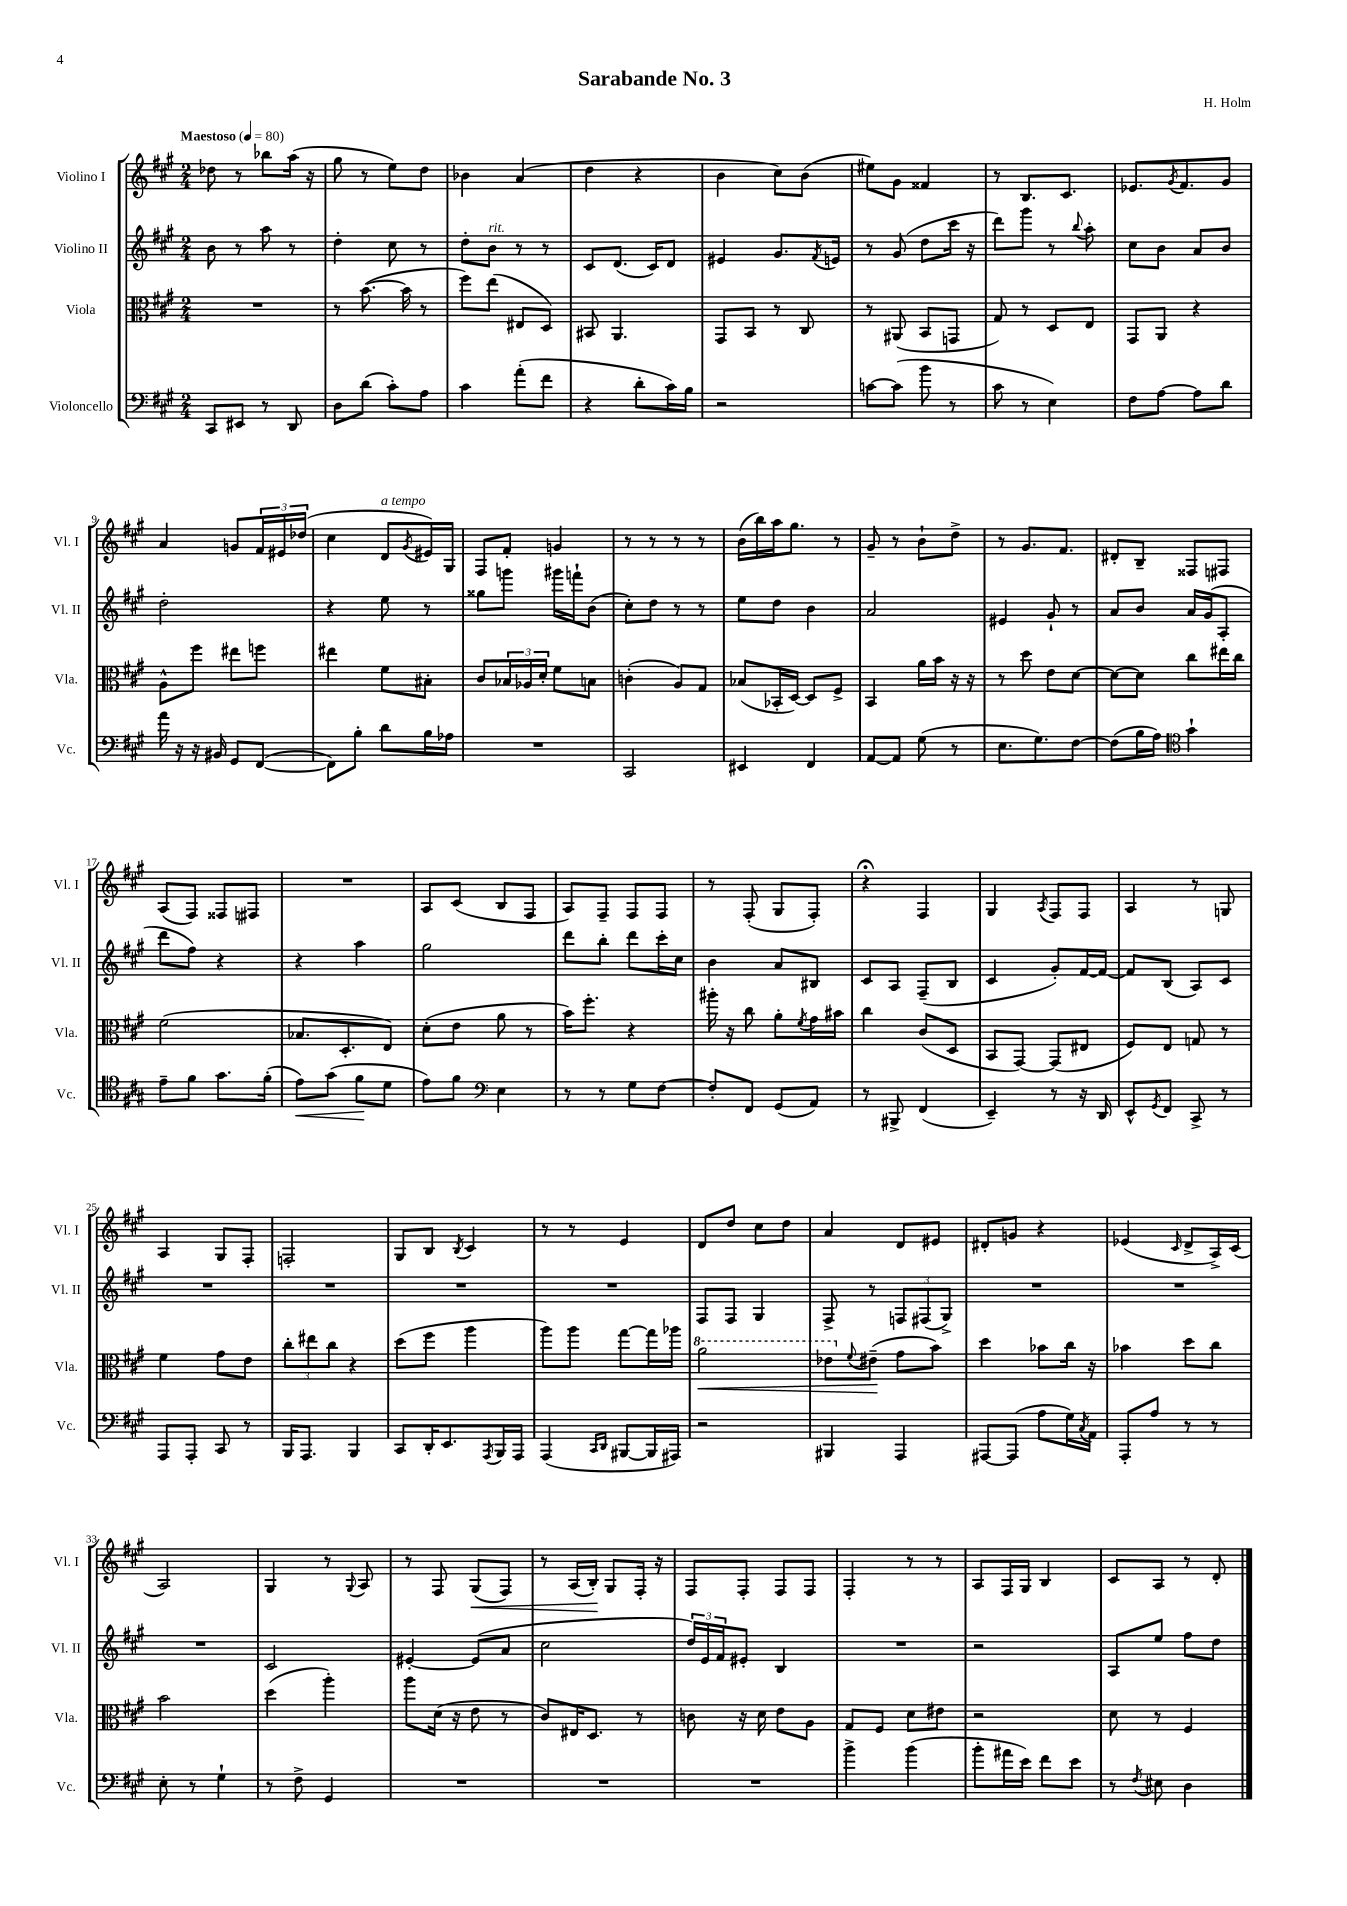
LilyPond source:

\header { title = "Sarabande No. 3" composer = "H. Holm" }
<<
\new StaffGroup <<
\new Staff = "s0" \with { instrumentName = "Violino I" shortInstrumentName = "Vl. I" } {
    \clef treble \key a \major \numericTimeSignature \time 2/4 \tempo "Maestoso" 4 = 80
    des''8 r8 bes''8 a''16( r16 |
    gis''8 r8 e''8) d''8 |
    bes'4 a'4( |
    d''4 r4 |
    b'4 cis''8) b'8( |
    eis''8) gis'8 fisis'4 |
    r8 b8. cis'8. |
    ees'8. \acciaccatura { gis'8 } fis'8. gis'8 |
    a'4 g'8 \tuplet 3/2 { fis'16 eis'16 des''16( } |
    cis''4 d'8^\markup { \italic "a tempo" } \acciaccatura { gis'8 } eis'16) gis16 |
    fis8 fis'8-. g'4 |
    r8 r8 r8 r8 |
    b'16( b''16) a''16 gis''8. r8 |
    gis'8-- r8 b'8-! d''8-> |
    r8 gis'8. fis'8. |
    dis'8-. b8-- fisis8 fis8 |
    a8( fis8) fisis8 fis8 |
    R2 |
    a8 cis'8( b8 fis8 |
    a8) fis8-- fis8 fis8 |
    r8 fis8-.( gis8 fis8-.) |
    r4\fermata fis4 |
    gis4 \acciaccatura { a8 } fis8 fis8 |
    a4 r8 g8 |
    a4 gis8 fis8-. |
    f2-. |
    gis8 b8 \acciaccatura { b8 } cis'4 |
    r8 r8 e'4 |
    d'8 d''8 cis''8 d''8 |
    a'4 d'8 eis'8 |
    dis'8-. g'8 r4 |
    ees'4( \grace { cis'16 } d'8-> a16->) cis'16( |
    a2) |
    gis4 r8 \appoggiatura { gis8 } a8 |
    r8 fis8 gis8\<( fis8) |
    r8 a16( b16-.\!) gis8 fis16-. r16 |
    fis8 fis8-. fis8 fis8 |
    fis4-. r8 r8 |
    a8 fis16 gis16 b4 |
    cis'8 a8 r8 d'8-. \bar "|." |
}
\new Staff = "s1" \with { instrumentName = "Violino II" shortInstrumentName = "Vl. II" } {
    \clef treble \key a \major \numericTimeSignature \time 2/4
    b'8 r8 a''8 r8 |
    d''4-. cis''8 r8 |
    d''8-. b'8^\markup { \italic "rit." } r8 r8 |
    cis'8 d'8.( cis'16) d'8 |
    eis'4 gis'8. \acciaccatura { fis'8 } e'16 |
    r8 gis'8( d''8 cis'''16 r16 |
    d'''8) gis'''8 r8 \appoggiatura { b''8 } a''8-. |
    cis''8 b'8 a'8 b'8 |
    d''2-. |
    r4 e''8 r8 |
    gisis''8 g'''8 gis'''16 f'''16-! b'8( |
    cis''8-.) d''8 r8 r8 |
    e''8 d''8 b'4 |
    a'2 |
    eis'4 gis'8-! r8 |
    a'8 b'8 a'16 gis'16( a8-. |
    d'''8 fis''8) r4 |
    r4 a''4 |
    gis''2 |
    d'''8 b''8-. d'''8 cis'''16-. cis''16 |
    b'4 a'8 bis8 |
    cis'8 a8 fis8--( b8 |
    cis'4 gis'8-.) fis'16~ fis'16~ |
    fis'8 b8( a8) cis'8 |
    R2 |
    R2 |
    R2 |
    R2 |
    fis8 fis8 gis4 |
    fis8-> r8 \tuplet 3/2 { f8 fis8( gis8->) } |
    R2 |
    R2 |
    R2 |
    cis'2 |
    eis'4~-. eis'8( a'8 |
    cis''2 |
    \tuplet 3/2 { d''16) e'16 fis'16 } eis'8-. b4 |
    R2 |
    r2 |
    a8 e''8 fis''8 d''8 \bar "|." |
}
\new Staff = "s2" \with { instrumentName = "Viola" shortInstrumentName = "Vla." } {
    \clef alto \key a \major \numericTimeSignature \time 2/4
    R2 |
    r8 b'8.~( b'16 r8 |
    fis''8) e''8( eis8 d8) |
    bis,8 a,4. |
    gis,8 b,8 r8 cis8 |
    r8 ais,8( b,8 g,8 |
    gis8) r8 d8 e8 |
    gis,8 a,8 r4 |
    a8-^ fis''8 eis''8 f''8 |
    eis''4 fis'8 bis8-. |
    cis'8 \tuplet 3/2 { bes16 aes16 d'16-. } fis'8 b8 |
    c'4-.( a8) gis8 |
    bes8( bes,16-. d16~) d8 fis8-> |
    b,4 a'16 b'16 r16 r16 |
    r8 d''8 e'8 d'8~ |
    d'8~ d'8 cis''8 eis''16 cis''16 |
    fis'2( |
    bes8. d8.-. e8) |
    d'8-.( e'8 a'8 r8 |
    b'16) fis''8.-. r4 |
    ais''16-. r16 cis''8 a'8-. \acciaccatura { fis'8 } gis'16 bis'16 |
    cis''4 cis'8( d8 |
    b,8 gis,8~) gis,8( eis8 |
    fis8) e8 g8 r8 |
    fis'4 gis'8 e'8 |
    \tuplet 3/2 { cis''8-. eis''8 cis''8 } r4 |
    d''8( fis''8 a''4 |
    a''8) a''8 gis''8~ gis''16 aes''16 |
    \ottava #1 a''2\< |
    ees''8 \ottava #0 \appoggiatura { fis'8 } eis'8--\!( gis'8 b'8) |
    d''4 bes'8 cis''16 r16 |
    bes'4 d''8 cis''8 |
    b'2 |
    d''4( a''4-.) |
    a''8 d'16( r16 e'8 r8 |
    cis'8) eis16 d8. r8 |
    c'8 r16 d'16 e'8 a8 |
    gis8 fis8 d'8 eis'8 |
    r2 |
    d'8 r8 fis4 \bar "|." |
}
\new Staff = "s3" \with { instrumentName = "Violoncello" shortInstrumentName = "Vc." } {
    \clef bass \key a \major \numericTimeSignature \time 2/4
    cis,8 eis,8 r8 d,8 |
    d8 d'8( cis'8-.) a8 |
    cis'4 a'8-.( fis'8 |
    r4 d'8-. cis'16) b16 |
    r2 |
    c'8~ c'8( b'8 r8 |
    cis'8 r8 e4) |
    fis8 a8~ a8 d'8 |
    a'16 r16 r16 bis,16 gis,8 fis,8~( |
    fis,8) b8-. d'8 b16 aes16 |
    R2 |
    cis,2 |
    eis,4 fis,4 |
    a,8~ a,8 gis8( r8 |
    e8. gis8.) fis8~ |
    fis8( b16 a16) \clef tenor gis'4-! |
    e'8-- fis'8 gis'8. fis'16-.( |
    e'8\<) gis'8( fis'8\! d'8 |
    e'8) fis'8 \clef bass e4 |
    r8 r8 gis8 fis8~ |
    fis8-. fis,8 gis,8( a,8) |
    r8 bis,,8-> fis,4( |
    e,4--) r8 r16 d,16 |
    e,8-^ \acciaccatura { gis,8 } fis,8 cis,8-> r8 |
    a,,8 a,,8-. cis,8 r8 |
    b,,16 a,,8. b,,4 |
    cis,8 d,16-. e,8. \acciaccatura { a,,8 } b,,16 a,,16 |
    a,,4( \grace { cis,16 d,16 } bis,,8~ bis,,16 ais,,16) |
    r2 |
    bis,,4 a,,4 |
    ais,,8~ ais,,8( a8 gis16) \acciaccatura { cis8 } a,16 |
    a,,8-. a8 r8 r8 |
    e8-. r8 gis4-! |
    r8 fis8-> gis,4 |
    R2 |
    R2 |
    R2 |
    b'4-> b'4( |
    b'8-. ais'16 e'16) fis'8 e'8 |
    r8 \acciaccatura { fis8 } eis8 d4 \bar "|." |
}
>>
>>
